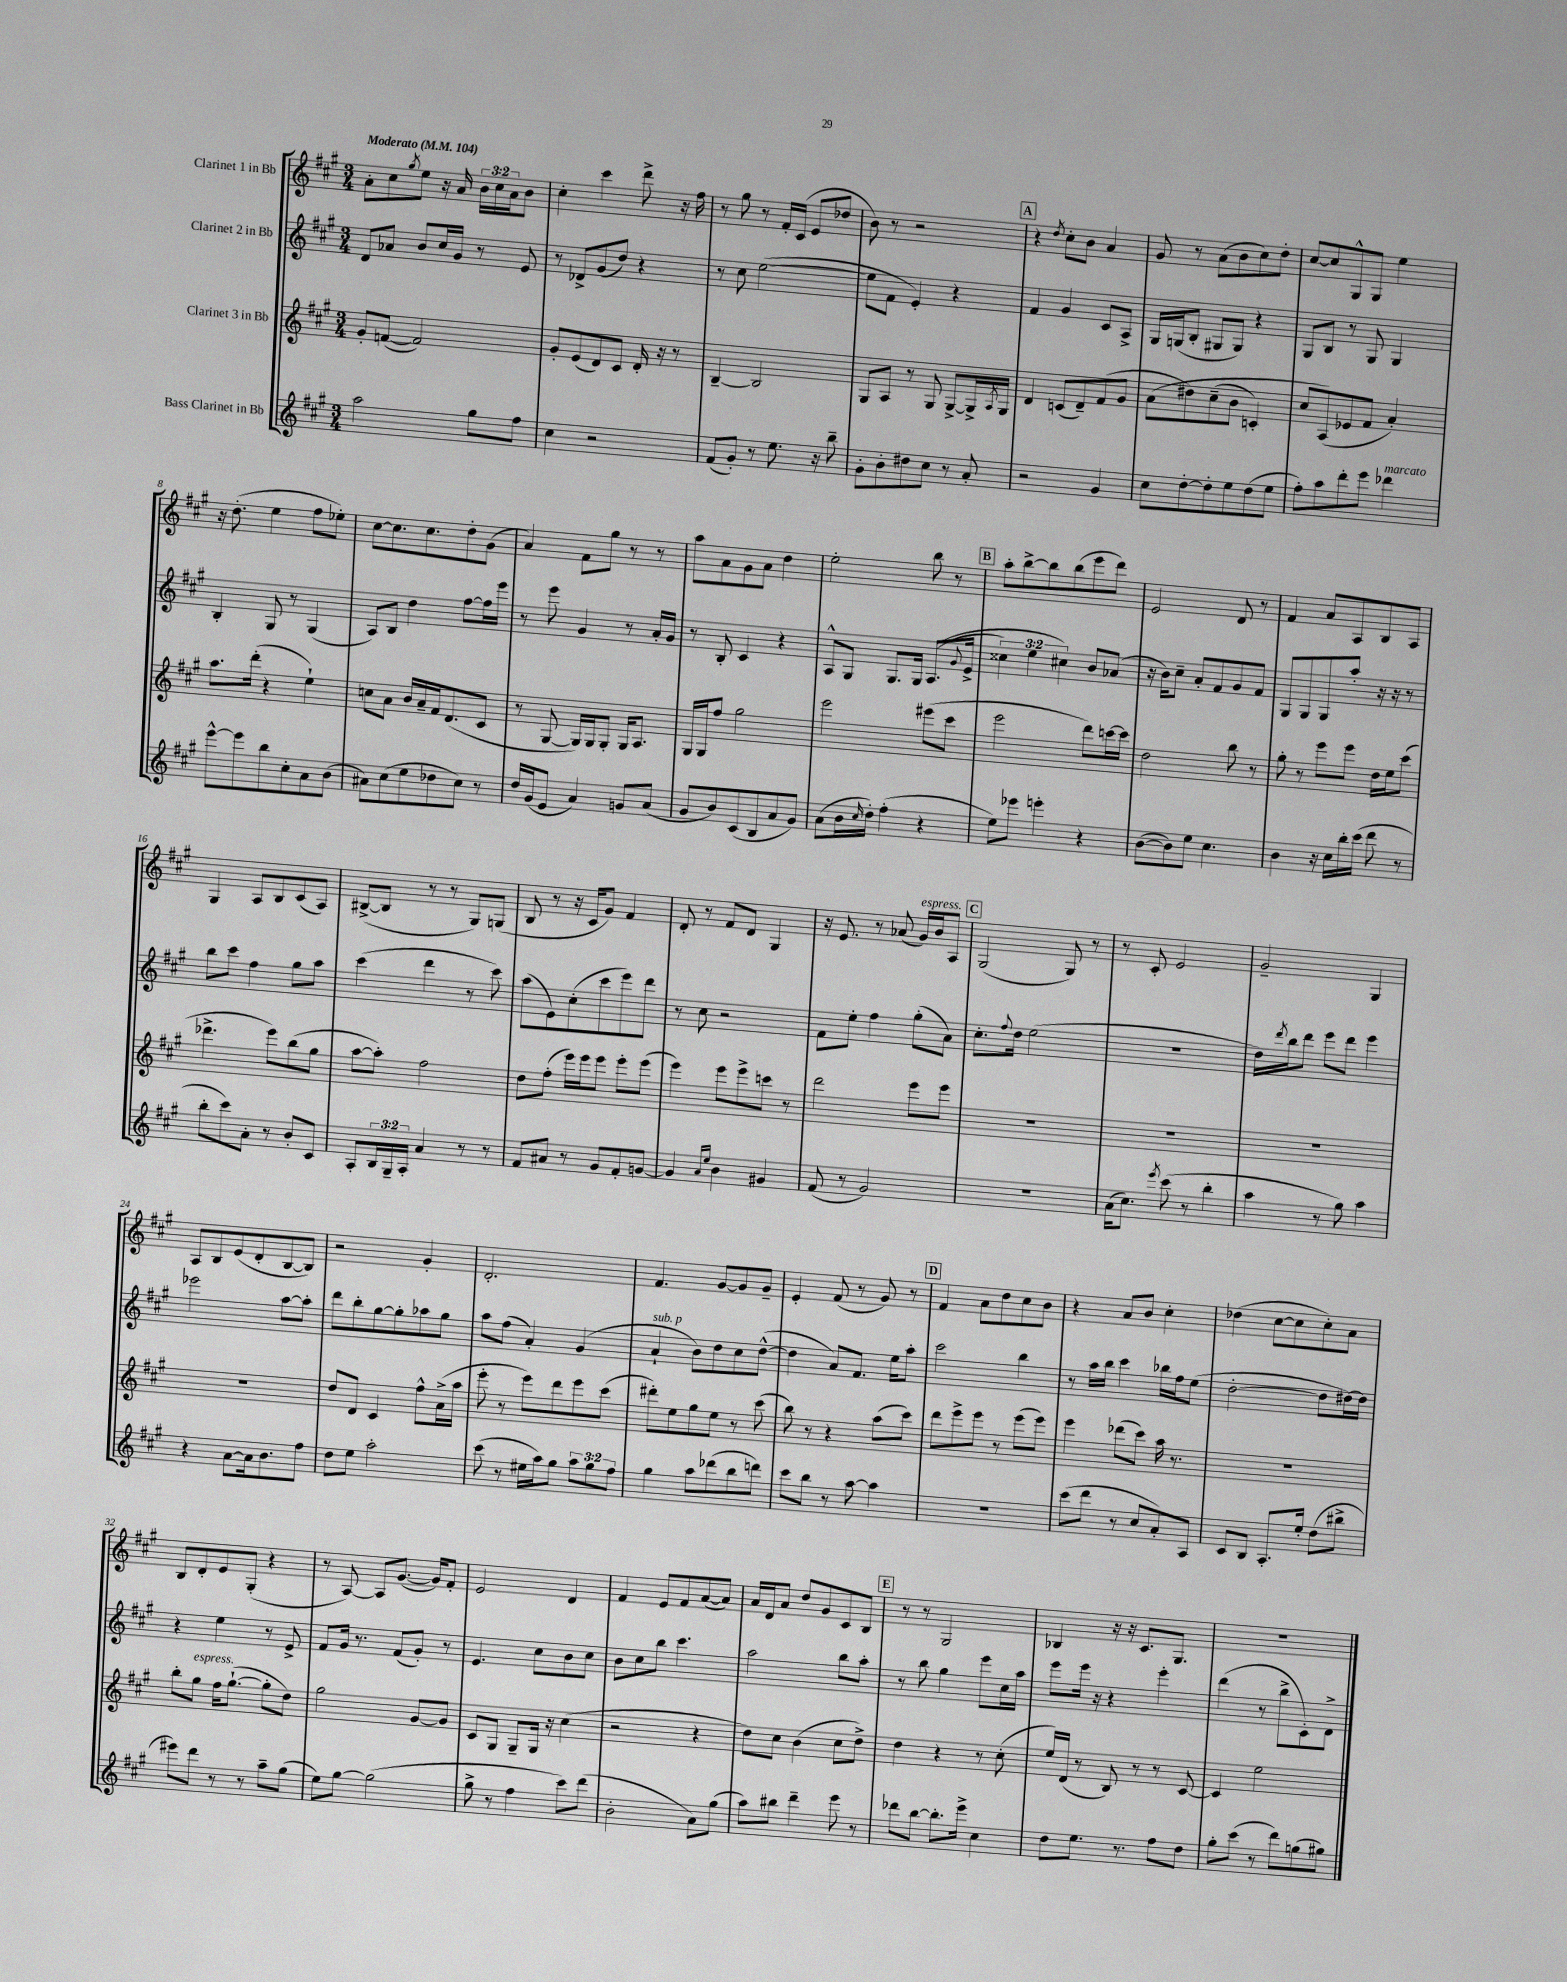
<<
\new StaffGroup <<
\new Staff = "s0" \with { instrumentName = "Clarinet 1 in Bb" } {
    \clef treble \key a \major \numericTimeSignature \time 3/4 \override Staff.TupletNumber.text = #tuplet-number::calc-fraction-text \tempo "Moderato" 4 = 104
    a'8-. cis''8 \acciaccatura { gis''8 } e''8 r16 a'16 \tuplet 3/2 { b'16 cis''16 a'16 } b'8 |
    cis''4-. cis'''4 d'''8-> r16 fis''16 |
    r8 gis''8 r8 fis'16-. cis'16( e'8 des''8 |
    b'8) r8 r2 |
    \mark \markup { \box "A" } r4 \acciaccatura { d''8 } cis''8-. b'8 a'4 |
    gis'8 r8 a'8( b'8 cis''8) d''8-. |
    cis''8~ cis''8 gis8-^ gis8 e''4 |
    r16 d''8.-.( e''4 fis''8 ees''8-.) |
    cis''8~ cis''8. cis''8. d''8-. gis'8( |
    a'4) fis'8 gis''8 r8 r8 |
    a''8 a'8 gis'8 a'8 d''4 |
    e''2-. b''8 r8 |
    \mark \markup { \box "B" } a''8-. b''8~-> b''8 b''8( e'''8 d'''8) |
    e'2 d'8 r8 |
    fis'4 a'8 a8 b8 a8 |
    gis4 a8 b8 cis'8( a8) |
    bis8~->( bis8 r8 r8 gis8) g8( |
    b8 r8 r16 cis'16 gis'8) fis'4 |
    d'8-. r8 fis'8 d'8 gis4 |
    r16 e'8. r8 aes'8( gis'16^\markup { \italic "espress." }) b'16 a8 |
    \mark \markup { \box "C" } gis2( gis8) r8 |
    r8 cis'8-. e'2 |
    gis'2-- gis4 |
    a8 b8 e'8( d'8-. b8~ b8) |
    r2 gis'4-. |
    d'2.-. |
    fis'4. gis'8~ gis'8 gis'8-- |
    e'4-. fis'8( r8 gis'8) r8 |
    \mark \markup { \box "D" } fis'4 a'8 d''8 cis''8 b'8 |
    r4 a'8 b'8 cis''4-. |
    des''4( cis''8~ cis''8 cis''8-.) a'8 |
    b8 d'8-. e'8 gis8-.( r4 |
    r8 a8~) a8 gis'8.~( gis'16) fis'8-. |
    e'2 d'4 |
    fis'4 e'8 fis'8 a'8~( a'8) |
    a'16 d'16 a'8 d''8 gis'8 cis'8 b8 |
    \mark \markup { \box "E" } r8 r8 gis2 |
    bes4 r16 r16 cis'8. gis8. |
    R2. \bar "|." |
}
\new Staff = "s1" \with { instrumentName = "Clarinet 2 in Bb" } {
    \clef treble \key a \major \numericTimeSignature \time 3/4 \override Staff.TupletNumber.text = #tuplet-number::calc-fraction-text
    d'8 aes'8 b'8 cis''16 gis'16 r8 e'8 |
    r8 des'8-> gis'8( d''8) r4 |
    r8 cis''8 e''2~( |
    e''8 fis'8 e'4-.) r4 |
    \mark \markup { \box "A" } fis'4 gis'4 cis'8 a8-> |
    gis16 g16( b8-. gis8 gis8) r4 |
    gis8 b8 r8 gis8 gis4 |
    b4-. gis8 r8 gis4( |
    a8) b8 d''4 fis''8~ fis''16 e'''16 |
    r8 e'''8 gis'4 r8 a'16-. gis'16 |
    r8 b8-. cis'4 r4 |
    a8-^ gis8 gis8. gis16 a8.(\( \appoggiatura { gis'8 } e'16-> |
    \mark \markup { \box "B" } \tuplet 3/2 { cisis''4) e''4 cis''4\) } b'8 aes'8( |
    r16 b'16) cis''8-- a'8-. fis'8 gis'8 fis'8 |
    gis8 gis8 gis8 a''8-. r16 r16 r8 |
    b''8 cis'''8 fis''4 gis''8 a''8 |
    cis'''4( d'''4 r8 cis'''8) |
    a''8( e'8) cis''8-.( cis'''8 e'''8) d'''8 |
    r8 cis''8 r2 |
    fis'8 e''8-. fis''4 gis''8-.( a'8) |
    \mark \markup { \box "C" } cis''8.-. \appoggiatura { fis''8 } d''16 e''2( |
    R2. |
    d''16) \acciaccatura { d'''8 } b''16 d'''8 e'''8 d'''8 e'''4 |
    ees'''2 a''8~ a''8-. |
    d'''8 b''8-. gis''8~ gis''8-. aes''8 gis''8 |
    a''8 fis''8( a'4-.) gis'4( |
    a'4-!^\markup { \italic "sub. p" } b'8) d''8 cis''8 d''8~-^( |
    d''4 a'8) fis'8. e''16 a''8-. |
    \mark \markup { \box "D" } cis'''2 b''4 |
    r8 a''16 b''16 cis'''4 bes''16 fis''16 e''8( |
    d''2~-. d''8 dis''16~) dis''16 |
    r4 e''4 r8 e'8-> |
    fis'8 gis'16 r8. fis'8( gis'8-.) r8 |
    e'4. cis''8 b'8 cis''8 |
    b'8 cis''8 b''8 cis'''4. |
    a''2 b''8 a''8-. |
    \mark \markup { \box "E" } r8 b''8 gis''4 e'''8 cis''16 a''16 |
    e'''8 e'''16 r16 r4 e'''4-. |
    d'''4( r8 b''8-> cis'8-.) d'8-> \bar "|." |
}
\new Staff = "s2" \with { instrumentName = "Clarinet 3 in Bb" } {
    \clef treble \key a \major \numericTimeSignature \time 3/4
    gis'8-. f'8~( f'2) |
    gis'8-. e'8( d'8) cis'8 d'16-. r16 r8 |
    b4~-- b2 |
    gis8 a8 r8 gis8 gis8~-> gis16-> \acciaccatura { a8 } gis16 |
    \mark \markup { \box "A" } d'4 c'8( d'8--) fis'8( gis'8 |
    a'8\( dis''8) cis''8--( b'8 c'4-.) |
    cis''8 a8(\) ees'8 fis'8 a'4-.) |
    a''8. d'''16-.( r4 e''4-!) |
    c''8 a'8 b'16 a'16-- fis'16 d'8.( cis'8 |
    r8 gis8~ gis16) gis16 gis8-. gis16 a8. |
    gis16 gis16 fis''8 gis''2 |
    e'''2 eis'''8( cis'''8 |
    \mark \markup { \box "B" } e'''2 d'''8) c'''16~ c'''16 |
    d''2 b''8 r8 |
    gis''8-. r8 e'''8 e'''8 d''16 e''16 cis'''8( |
    des'''4.-> e'''8) b''8( gis''8 |
    a''8~ a''8-.) fis''2 |
    d''8 fis''8-.( e'''16) e'''16 e'''8 e'''8-. e'''8( |
    e'''4) e'''8 e'''8-> c'''8 r8 |
    d'''2 e'''8 e'''8 |
    \mark \markup { \box "C" } R2. |
    R2. |
    R2. |
    R2. |
    d''8 d'8 cis'4 fis''8-^ a'16->( a''16 |
    e'''8-. r8 e'''8) d'''8 e'''8 cis'''8( |
    dis'''8-.) e''8 gis''8 e''8 r8 cis'''8( |
    b''8) r8 r4 a''8( cis'''8) |
    \mark \markup { \box "D" } d'''8 e'''8-> e'''8 r8 e'''8( e'''8) |
    e'''4 des'''8( cis'''8) a''16 r8. |
    R2. |
    b''8-. gis''8^\markup { \italic "espress." } fis''16 gis''8.~-!( gis''8-. d''8) |
    gis''2 gis'8~ gis'8 |
    cis'8 gis8 gis8-- gis16 r16 cis''4( |
    r2 r4 |
    d''8) cis''8 b'4( cis''8 d''8->) |
    \mark \markup { \box "E" } d''4 r4 r8 cis''8-.( |
    e''16) d'16( r8 b8) r8 r8 cis'8~ |
    cis'4 e''2 \bar "|." |
}
\new Staff = "s3" \with { instrumentName = "Bass Clarinet in Bb" } {
    \clef treble \key a \major \numericTimeSignature \time 3/4 \override Staff.TupletNumber.text = #tuplet-number::calc-fraction-text
    a''2 gis''8 fis''8 |
    cis''4 r2 |
    fis'8( gis'8-.) r8 e''8. r16 b''8-- |
    gis'8-. b'8-. dis''8 cis''8 r8 a'8-. |
    \mark \markup { \box "A" } r2 gis'4 |
    cis''8 d''8~-. d''8-. e''8 d''8( e''8 |
    fis''8-.) a''8 d'''8-. e'''8 des'''4^\markup { \italic "marcato" } |
    e'''8~-^ e'''8 b''8 cis''8-. a'8 b'8( |
    ais'8) cis''8( e''8 des''8 cis''8) r8 |
    d''16 gis'16( e'8 a'4) g'8 a'8( |
    gis'8 b'8) cis'8( b8 a'8 gis'8) |
    a'8( b'16 \grace { cis''16 } d''16-.) fis''4-.( r4 |
    \mark \markup { \box "B" } e''8) ees'''8 e'''4-. r4 |
    b'8~( b'8) e''8 cis''4. |
    b'4 r16 cis''16 b''16-. cis'''16( d'''8 r8 |
    b''8-. cis'''8) a'8-. r8 b'8-. cis'8 |
    a8-. \tuplet 3/2 { b16 gis16-- a16-. } a'4 r8 r8 |
    fis'8 ais'8 r8 gis'8 fis'8-. g'8~ |
    g'4 \grace { a'16 e''16 } b'4 gis'4 |
    fis'8( r8 gis'2) |
    \mark \markup { \box "C" } R2. |
    a'16( cis''8.) \acciaccatura { e'''8 } cis'''8( r8 b''4-. |
    a''4 r8 gis''8) a''4 |
    r4 a'8~ a'16 b'8. fis''8 |
    d''8 e''8 a''2-. |
    cis'''8( r8 eis''16 a''16) gis''8 \tuplet 3/2 { a''8 gis''8 fis''8 } |
    gis''4 a''8 des'''8( b''8 d'''8) |
    cis'''8 b''8 r8 a''8~ a''4 |
    \mark \markup { \box "D" } R2. |
    cis'''8( d'''8 r8 cis''8 a'8-.) a8 |
    cis'8 b8 a8.-. e''16-. d''8( bis''8-> |
    eis'''8) d'''8 r8 r8 a''8-- gis''8( |
    e''8) gis''8~ gis''2( |
    gis''8-> r8 fis''4 cis'''8) d'''8( |
    b'2-. a'8) gis''8( |
    a''8) bis''8 d'''4-- e'''8 r8 |
    \mark \markup { \box "E" } des'''8 b''8~ b''8.-. e'''16-> cis''4 |
    d''8 e''8. r8. fis''8 d''8 |
    gis''8-. cis'''8( r8 d'''8) g''8( gis''8) \bar "|." |
}
>>
>>
